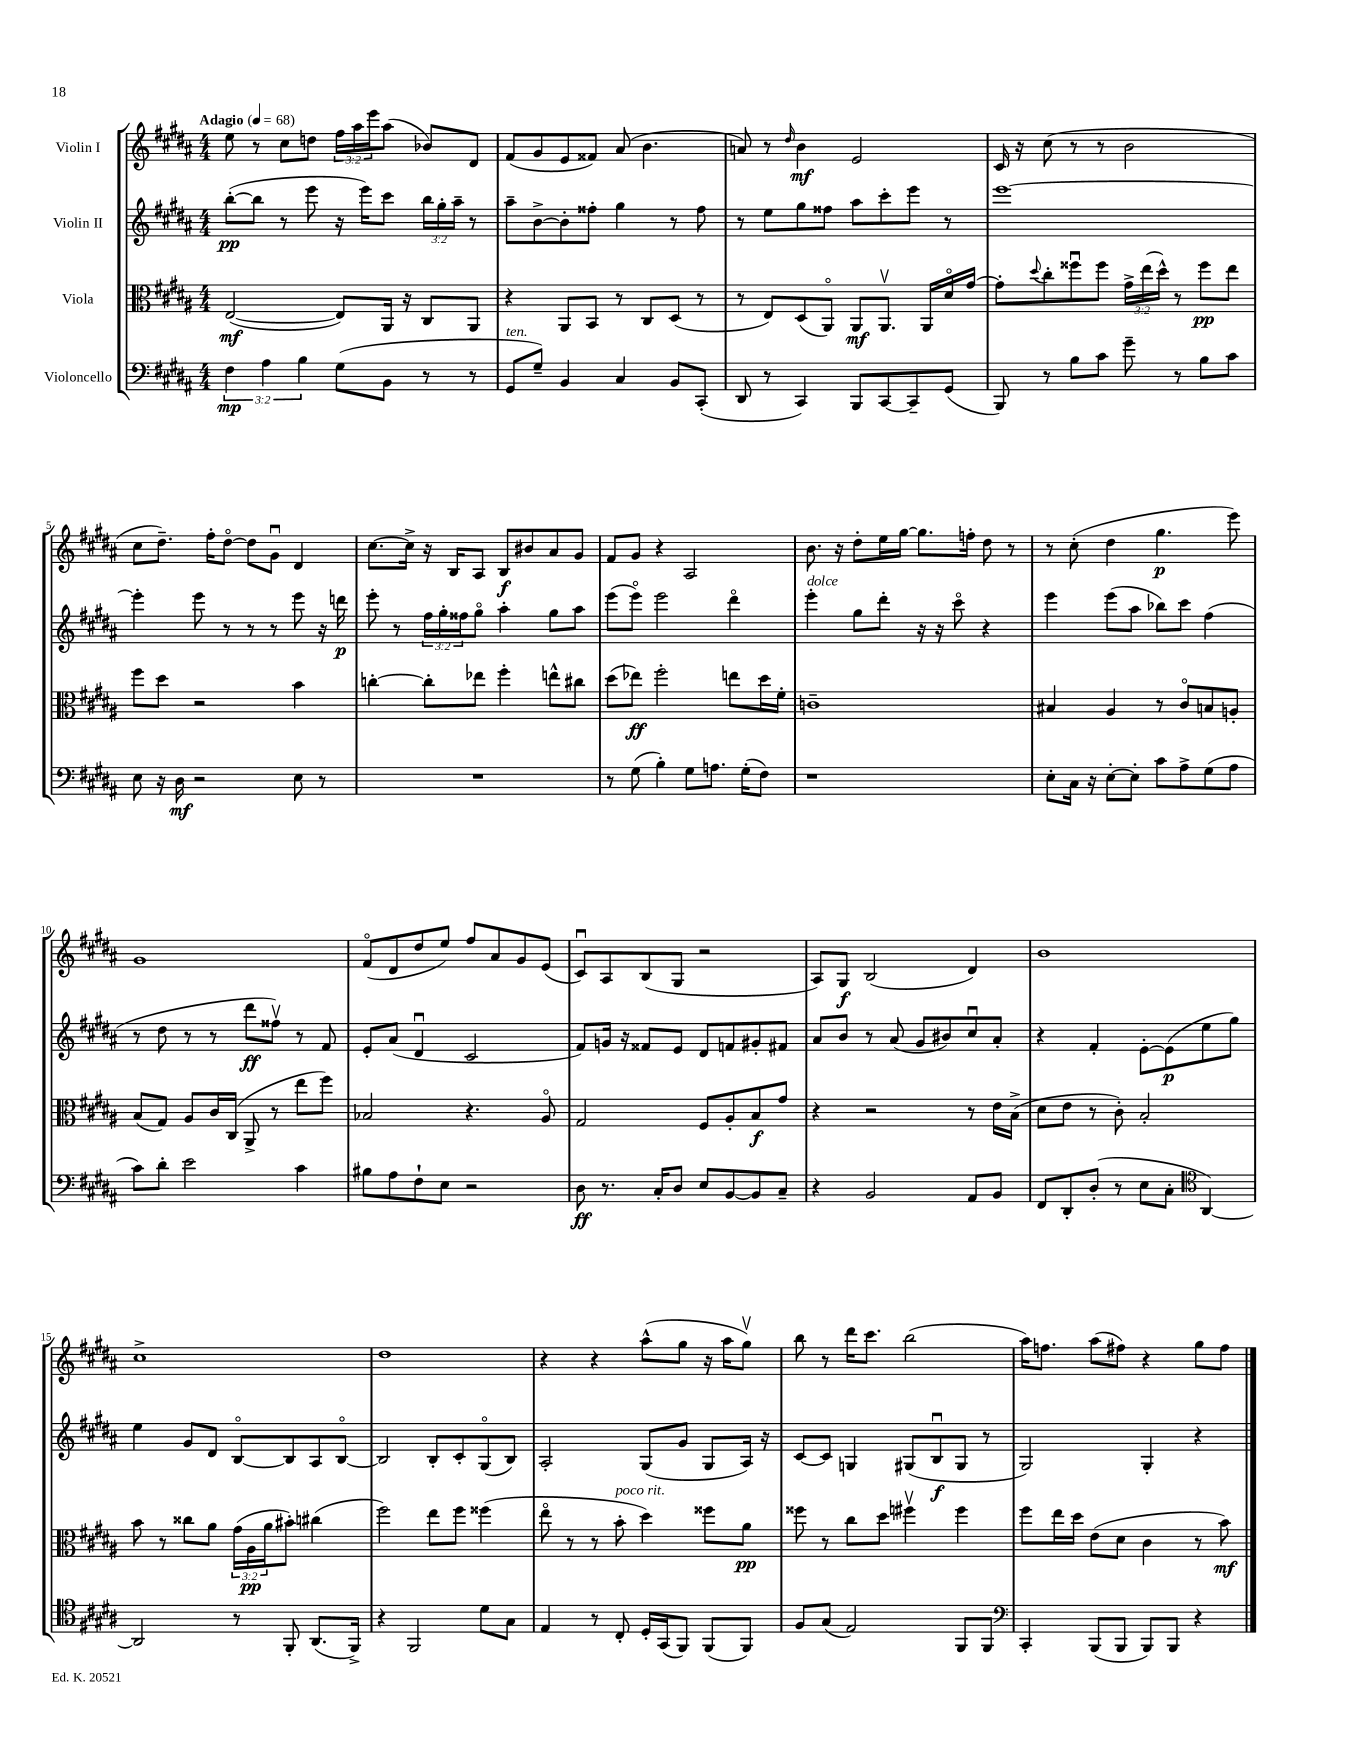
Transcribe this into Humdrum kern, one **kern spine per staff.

**kern	**kern	**kern	**kern
*staff4	*staff3	*staff2	*staff1
*clefF4	*clefC3	*clefG2	*clefG2
*k[f#c#g#d#a#]	*k[f#c#g#d#a#]	*k[f#c#g#d#a#]	*k[f#c#g#d#a#]
*M4/4	*M4/4	*M4/4	*M4/4
*MM68	*MM68	*MM68	*MM68
6F#\	([2E/	([8bb'\L	8ee\
.	.	8bb\]J	8r
6A#\	.	.	.
.	.	8r	8cc#\L
6B\	.	.	.
.	.	8eee\	8dd\J
(8G#\L	8E/]L)	16r	24ff#\LL
.	.	.	24aa#\
.	.	16eee\LK)	.
.	.	.	24eee\J
8BB\J	16AA#/Jk	8ccc#\J	(8aa#\J
.	16r	.	.
8r	8C#/L	24bb\LL	8b-/L)
.	.	24gg#'\	.
.	.	24aa#~\JJ	.
8r	8AA#/J	8r	8d#/J
=	=	=	=
8GG#/L	4r	8aa#~\L	(8f#/L
8G#~/J)	.	[8b^\	8g#/
4BB/	8AA#/L	8b'\]	8e/
.	8BB/J	8ff##'\J	8f##/J)
4C#/	8r	4gg#\	(8a#/
.	8C#/L	.	4.b\
8BB/L	(8D#/J	8r	.
(8CC#'/J	8r	8ff##\	.
=	=	=	=
8DD#/	8r	8r	8a/)
8r	8E/L)	8ee\L	8r
.	.	.	16qqdd#/
4CC#/)	(8D#/	8gg#\	4b\
.	8AA#o/J)	8ff##\J	.
8BBB/L	8AA#/L	8aa#\L	2e/
[8CC#/	8.AA#v/J	8ccc#'\	.
8CC#~/]	.	8eee\J	.
.	16AA#/LL	.	.
(8GG#/J	16d#o/	8r	.
.	[16g#/JJ	.	.
=	=	=	=
8BBB/)	8g#'\]L	[1eee	16c#/
.	.	.	16r
.	8qqdd#/	.	.
8r	8cc#'\	.	(8cc#\
8B\L	8ff##u\	.	8r
8c#\J	8ff##\J	.	8r
8g#~\	24g#^\LL	.	2b\
.	(24ee\	.	.
.	24dd#^^\JJ)	.	.
8r	8r	.	.
8B\L	8ff##\L	.	.
8c#\J	8ee\J	.	.
=	=	=	=
8E\	8ff#\L	4eee'\]	8cc#\L
16r	8dd#\J	.	8.dd#~\J)
16D#\	.	.	.
2r	2r	8eee\	.
.	.	.	16ff#'\LK
.	.	8r	[8dd#o\J
.	.	8r	8dd#\]L
.	.	8r	8g#u\J
8E\	4b\	8eee\	4d#/
8r	.	16r	.
.	.	16ddd\	.
=	=	=	=
1r	[4cc'\	8eee'\	[8.cc#\L
.	.	8r	.
.	.	.	16cc#^\]Jk
.	8cc'\]L	24ff#\LL	16r
.	.	24gg#'\	.
.	.	.	16B/LK
.	.	24ff##\J	.
.	8ee-\J	8gg#o\J	8A#/J
.	4ff#'\	4aa#'\	8B/L
.	.	.	8b#/
.	8ee^^\L	8gg#\L	8a#/
.	8cc#\J	8aa#\J	8g#/J
=	=	=	=
8r	(8dd#\L	(8eee\L	8f#/L
(8G#\	8ee-\J)	8eeeo\J)	8g#/J
4B'\)	2ff#'\	2eee\	4r
8G#\L	.	.	2A#/
8.A\J	.	.	.
.	8ee\L	4ddd#o\	.
(16G#'\LK	.	.	.
8F#\J)	16dd#\L	.	.
.	16f#'\JJ	.	.
=	=	=	=
1r	1c~	4eee'\	8.b\
.	.	.	16r
.	.	8gg#\L	8dd#'\L
.	.	8ddd#'\J	16ee\L
.	.	.	[16gg#\JJ
.	.	16r	8.gg#\]L
.	.	16r	.
.	.	8ccc#o\	.
.	.	.	16ff'\Jk
.	.	4r	8dd#\
.	.	.	8r
=	=	=	=
8E'\L	4B#/	4eee\	8r
16C#\Jk	.	.	(8cc#'\
16r	.	.	.
[8E'\L	4A#/	(8eee\L	4dd#\
8E'\]J	.	8aa#\J	.
8c#\L	8r	8bb-\L)	4.gg#\
8A#^\	8c#o/L	8ccc#\J	.
(8G#\	8B/	(4ff#\	.
8A#\J	8A'/J	.	8eee\)
=	=	=	=
8c#\L)	(8B/L	8r	1g#
8d#'\J	8G#/J)	8dd#\	.
2e\	8A#/L	8r	.
.	16c#/L	8r	.
.	(16C#/JJ	.	.
.	8AA#^/	8ddd#\L	.
.	8r	8ff##v\J)	.
4c#\	8ee\L	8r	.
.	8ff#\J)	8f#/	.
=	=	=	=
8B#\L	2B-/	8e'/L	(8f#o/L
8A#\	.	(8a#/J	8d#/
8F#`\	.	4d#u/	8dd#/
8E\J	.	.	8ee/J)
2r	4.r	2c#/	8ff#/L
.	.	.	8a#/
.	.	.	8g#/
.	8A#o/	.	(8e/J
=	=	=	=
8D#\	2G#/	8f#/L)	8c#u/L)
8.r	.	16g/Jk	8A#/
.	.	16r	.
.	.	8f##/L	(8B/
16C#'/LK	.	.	.
8D#/J	.	8e/J	8G#/J
8E/L	8F#/L	8d#/L	2r
[8BB/	8A#'/	8f/	.
8BB/]	8B/	8g#'/	.
8C#~/J	8g#/J	8f#/J	.
=	=	=	=
4r	4r	8a#/L	8A#/L)
.	.	8b/J	8G#/J
2BB/	2r	8r	(2B/
.	.	(8a#/	.
.	.	8g#/L	.
.	.	8b#/)	.
8AA#/L	8r	8cc#u/	4d#/)
8BB/J	16e\LL	8a#'/J	.
.	(16B^\JJ	.	.
=	=	=	=
8FF#/L	8d#\L	4r	1b
8DD#'/	8e\J	.	.
(8D#'/J	8r	4f#'/	.
8r	8c#'\)	.	.
8E\L	2B'/	[8e'\L	.
8C#'\J	.	(8e\]	.
*clefC4	*	*	*
[4AA#/)	.	8ee\	.
.	.	8gg#\J)	.
=	=	=	=
2AA#/]	8b\	4ee\	1cc#^
.	8r	.	.
.	8cc##\L	8g#/L	.
.	8a#\J	8d#/J	.
8r	(24g#\LL	[8Bo/L	.
.	24A#\	.	.
.	24a#\J	.	.
8FF#'/	8b#'\J)	8B/]	.
(8.AA#/L	(4cc#\	8A#/	.
.	.	[8Bo/J	.
16FF#^/Jk)	.	.	.
=	=	=	=
4r	2ff#\)	2B/]	1dd#
2FF#/	.	.	.
.	8ee\L	8B'/L	.
.	8ff#\J	8c#'/	.
8d#\L	(4ff##\	(8G#o/	.
8G#\J	.	8B/J)	.
=	=	=	=
4E/	8eeo\	2A#'/	4r
.	8r	.	.
8r	8r	.	4r
8C#'/	8b'\	.	.
16D#'/LL	4dd#\)	(8G#/L	(8aa#^^\L
(16GG#/J	.	.	.
8FF#/J)	.	8g#/J	8gg#\J
(8FF#/L	8ff##\L	8G#/L	16r
.	.	.	16aa#\LK
8FF#/J)	8a#\J	16A#/Jk)	8gg#v\J)
.	.	16r	.
=	=	=	=
8F#/L	8ff##\	[8c#/L	8bb\
(8G#/J	8r	8c#/]J	8r
2E/)	8cc#\L	4G/	16ddd#\LK
.	.	.	8.ccc#\J
.	8dd#\J	.	.
.	4ff#v\	(8G#/L	(2bb\
.	.	8Bu/	.
8FF#/L	4ff#\	8G#/J	.
8FF#/J	.	8r	.
=	=	=	=
*clefF4	*	*	*
4CC#'/	8ff#\L	2G#/)	16aa#\LK)
.	.	.	8.ff\J
.	16ee\L	.	.
.	16dd#\JJ	.	.
(8BBB/L	(8e\L	.	(8aa#\L
8BBB/J	8d#\J	.	8ff#\J)
8BBB/L)	4c#\	4G#'/	4r
8BBB/J	.	.	.
4r	8r	4r	8gg#\L
.	8b\)	.	8ff#\J
==	==	==	==
*-	*-	*-	*-
